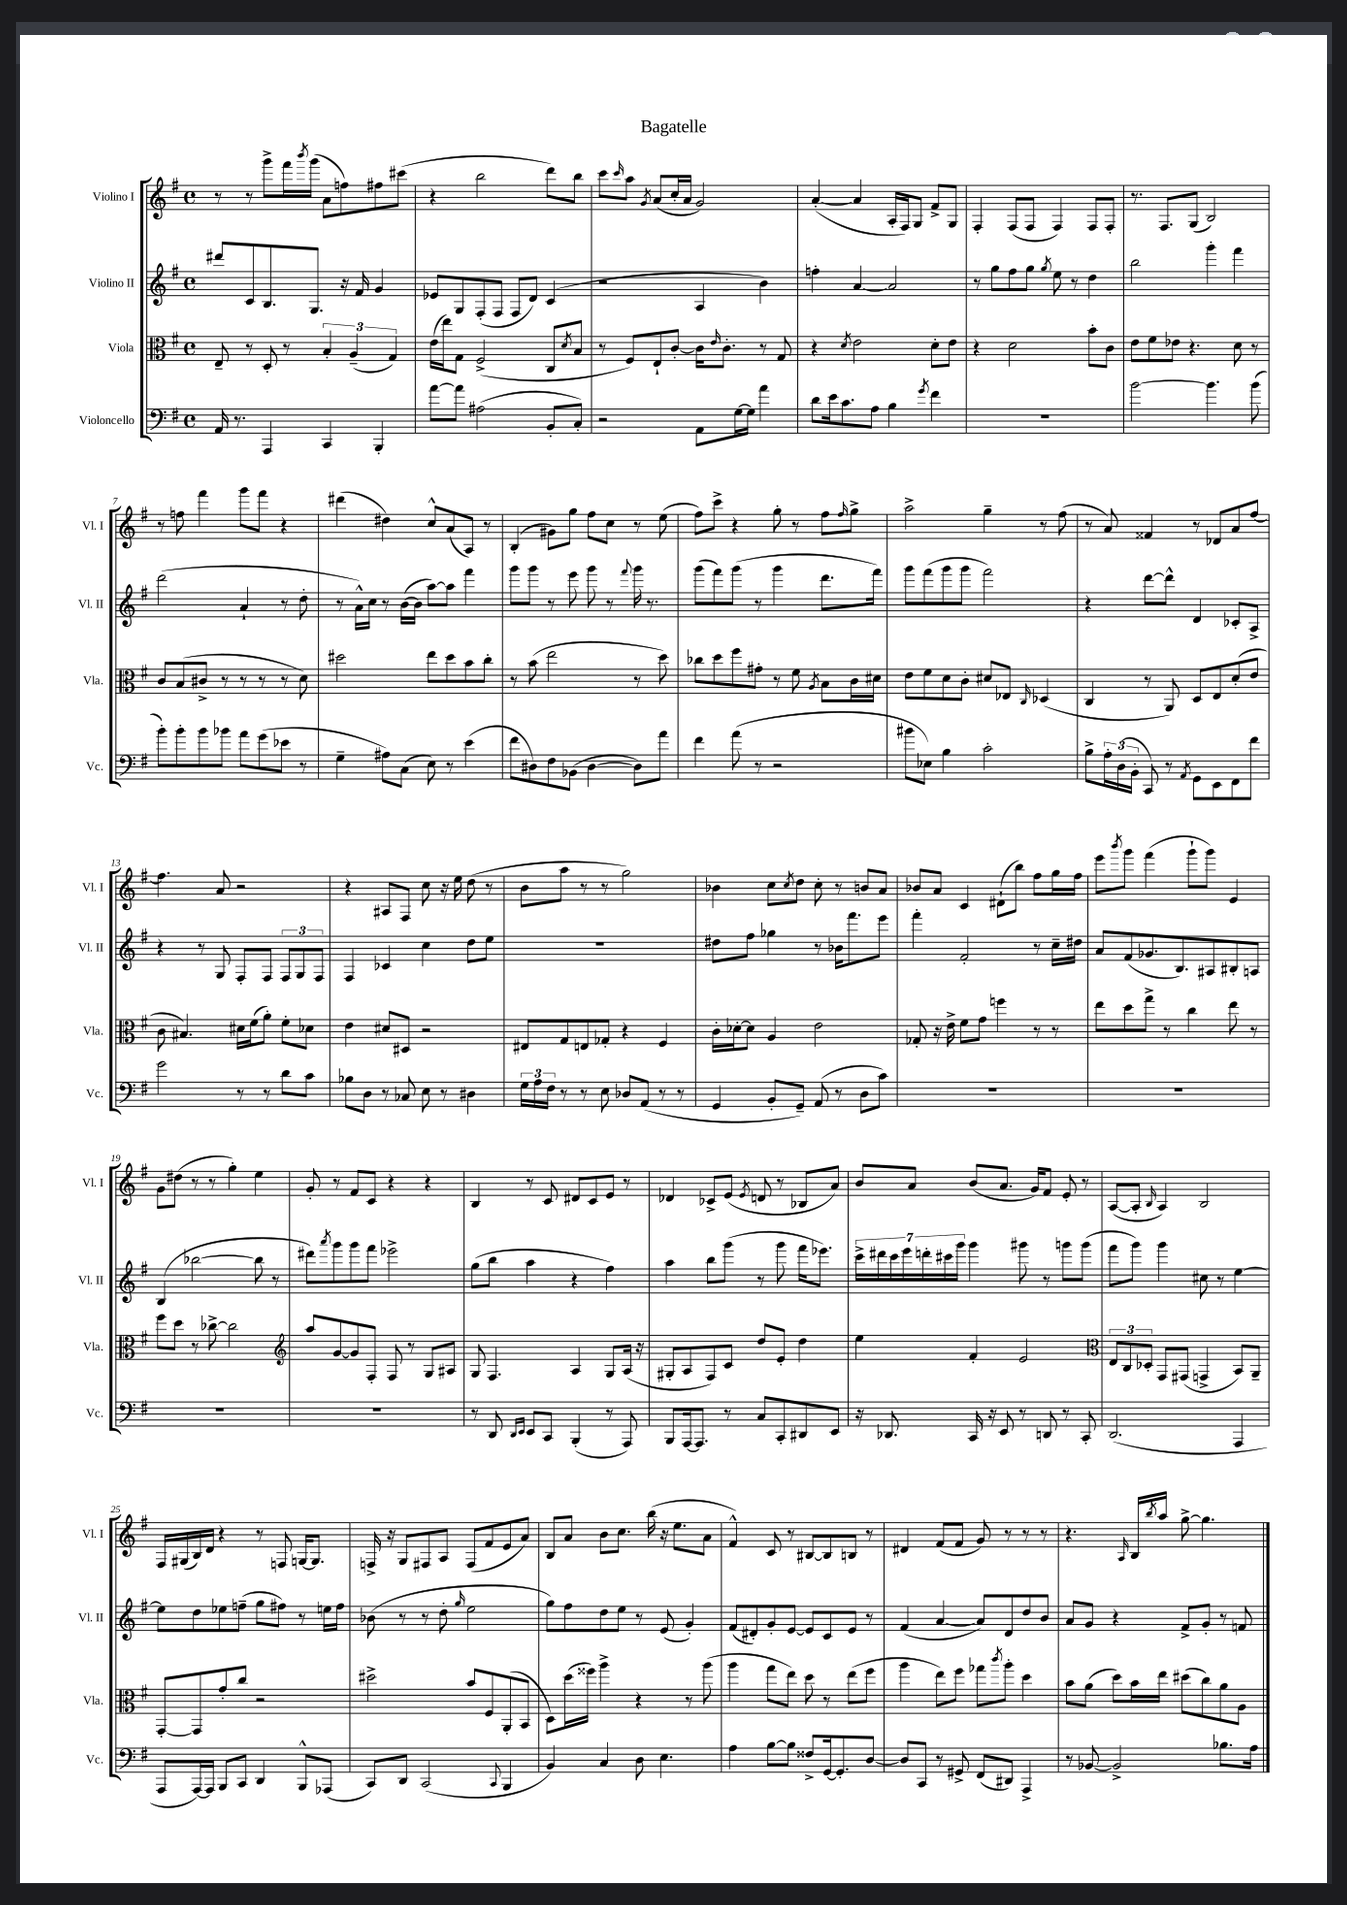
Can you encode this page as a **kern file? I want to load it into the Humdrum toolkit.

**kern	**kern	**kern	**kern
*part4	*part3	*part2	*part1
*staff4	*staff3	*staff2	*staff1
*I"Violoncello	*I"Viola	*I"Violino II	*I"Violino I
*I'Vc.	*I'Vla.	*I'Vl. II	*I'Vl. I
*clefF4	*clefC3	*clefG2	*clefG2
*k[f#]	*k[f#]	*k[f#]	*k[f#]
*M4/4	*M4/4	*M4/4	*M4/4
*met(c)	*met(c)	*met(c)	*met(c)
=1	=1	=1	=1
16AA/	8E~/	8ddd#X/L	8r
8.r	.	.	.
.	8r	8c/	8r
4AAA/	8D'/	8.B/	8ggg^\L
.	8r	.	16fff#\L
.	.	.	8qbbb/
.	.	8.G/J	(16ggg\JJ
4CC/	6B'/	.	8a\L
.	.	16r	8ffn\)
.	(6A~/	.	.
.	.	16f#/	.
4BBB'/	.	4g/	8ff#X\
.	6G/)	.	.
.	.	.	(8ccc#X\J
=2	=2	=2	=2
[8a\L	(16e\LL	8e-X/L	4r
.	16ee\J)	.	.
8a\J]	8G\J	8G/	.
(2A#X\	(2F#^/	(8F#'/	2bb\
.	.	8F#/J	.
.	.	8F#/L	.
.	.	8d/J)	.
8BB'/L	8C/L	(4c/	8ddd\L)
.	8qd/	.	.
8C'/J)	8B/J	.	8bb\J
=3	=3	=3	=3
2r	8r	2r	8ccc\L
.	.	.	16qqccc/
.	8F#/L)	.	8aa\J
.	.	.	8qg/
.	8E`/	.	(8a/L
.	[8c'/J	.	16cc'/L
.	.	.	16a/JJ
8AA\L	16c\KL]	4A/	2g/)
.	16qqe/	.	.
.	8.c'\J	.	.
[16G\L	.	.	.
16G\JJ]	.	.	.
4a\	8r	4b\)	.
.	8G/	.	.
=4	=4	=4	=4
8d\L	4r	4ffn'\	([4a'/
16e\k	.	.	.
8.c\	.	.	.
.	8qd/	.	.
.	2e\	[4a/	4a/]
8A\J	.	.	.
4B\	.	2a/]	16A'/LL
.	.	.	16F#/J)
.	.	.	8G/J
8qg/	.	.	.
4f#\	8d'\L	.	8f#^/L
.	8e\J	.	8G/J
=5	=5	=5	=5
1r	4r	8r	4F#'/
.	.	8gg\L	.
.	2d\	8ff#\	(8F#/L
.	.	8gg\J	8F#/J
.	.	8qgg/	.
.	.	8ee\	4F#/)
.	.	8r	.
.	8b'\L	4dd\	8F#/L
.	8c\J	.	8F#'/J
=6	=6	=6	=6
[2b\	8e\L	2bb\	8.r
.	8f#\	.	.
.	.	.	8.F#/L
.	8e-X\J	.	.
.	4.r	.	(8G/J
4.b\]	.	4ggg'\	2B/)
.	8d\	4fff#\	.
(8b\	8r	.	.
!!LO:LB:g=z
=7	=7	=7	=7
8b'\L)	8c/L	(2ddd\	8r
8b'\	(8B/	.	8ffn\
8b\	8c#X^/J	.	4fff#\
8b-X\J	8r	.	.
8a\L	8r	4a`/	8ggg\L
(8g\	8r	.	8fff#\J
8e-X\J	8r	8r	4r
8r	8d\)	8dd'\	.
=8	=8	=8	=8
4G~\	2dd#X\	8r	(4ddd#X\
.	.	16a^^\LL)	.
.	.	16cc\JJ	.
8A#X\L)	.	8r	4dd#X\)
(8C\J	.	([16b\LL	.
.	.	16b\JJ]	.
8E\)	8ee\L	[8aa\L)	8cc^^/L
8r	8dd#\	8aa\J]	(8a/
(4e\	8b\	4fff#\	8A/J)
.	8cc'\J	.	8r
=9	=9	=9	=9
8f#\L	8r	8ggg\L	(4B'/
8D#X\)	(8b\	8ggg\J	.
8F#\	2ee\	8r	8g#X\L)
(8BB-X\J	.	8eee\	8gg\J
[4D#\	.	8ggg\	8ff#\L
.	.	8r	8cc\J
.	.	8qqfff#/	.
8D#\L])	8r	16ggg\	8r
.	.	8.r	.
8a\J	8dd\)	.	(8ee\
=10	=10	=10	=10
4f#\	8cc-X\L	(8ggg\L	8ff#\L)
.	8dd\	8fff#\)	8ccc^\J
(8a\	8ff#\	(8ggg\J	4r
8r	8g#X'\J	8r	.
2r	8r	4ggg\	8gg'\
.	8f#\	.	8r
.	8qA/	.	.
.	8B\L	8.ddd\L	8ff#\L
.	.	.	16qqff#/
.	16c\L	.	8gg^\J
.	16d#X\JJ	16fff#\Jk)	.
=11	=11	=11	=11
8b#X\L	8e\L	8ggg\L	2aa^\
8E-X\J)	8f#\	(8fff#\	.
4B\	8d\	8ggg\	.
.	8c'\J	8ggg\J	.
2c'\	8d#X/L	2fff#\)	4gg~\
.	8E-X/J	.	.
.	16qqC/	.	.
.	(4D-X/	.	8r
.	.	.	(8ff#\
=12	=12	=12	=12
8B^\L	4C/	4r	8r
24A'\L	.	.	8a/)
(24D\	.	.	.
24BB'\JJ	.	.	.
8CC/)	8r	[8ddd\L	4f##X/
8r	8AA/)	8ddd^^\J]	.
8qAA/	.	.	.
8GG\L	8D/L	4d/	8r
8EE\	8E/	.	8d-X/L
8FF#\	(8d'/	8c-X'/L	8a/
8f#\J	8e/J	8A^/J	[8ff#/J
!!LO:LB:g=z
=13	=13	=13	=13
2g\	8c\	4r	4.ff#\]
.	4.B#X/)	.	.
.	.	8r	.
.	.	8G/	8a/
8r	16d#X\LL	8F#'/L	2r
.	(16f#\J	.	.
8r	8a'\J)	8F#/J	.
8d\L	8f#'\L	12F#/L	.
.	.	12G/	.
8c\J	8d-X\J	.	.
.	.	12F#/J	.
=14	=14	=14	=14
8B-X\L	4e\	4F#/	4r
8D\J	.	.	.
8r	8d#X/L	4c-X/	8A#X/L
8C-X/	8D#X/J	.	8F#/J
8E\	2r	4cc\	8cc\
8r	.	.	16r
.	.	.	16ee\
4D#X\	.	8dd\L	(8dd\
.	.	8ee\J	8r
=15	=15	=15	=15
24G\LL	8E#X/L	1r	8b\L
24A\	.	.	.
24F#\JJ	.	.	.
8r	8G/	.	8aa\J
8r	8En/	.	8r
8E\	8G-X'/J	.	8r
8D-X/L	4r	.	2gg\)
(8AA/J	.	.	.
8r	4F#/	.	.
8r	.	.	.
=16	=16	=16	=16
4GG/	16c'\LL	8dd#X\L	4b-X\
.	[16d-X'\J	.	.
.	8d-\J]	8ff#\J	.
8BB'/L	4A/	4gg-X\	8cc\L
.	.	.	8qcc/
8GG~/J)	.	.	8dd\J
(8AA/	2e\	8r	8cc'\
8r	.	16b-X\KL	8r
.	.	8.fff#\	.
8D\L	.	.	8bn/L
8c\J)	.	8eee\J	8a/J
=17	=17	=17	=17
1r	8G-X'/	4fff#'\	8b-X/L
.	16r	.	8a/J
.	16e^\	.	.
.	8f#\L	2f#'/	4c/
.	8g\J	.	.
.	4ffn\	.	(8d#X`\L
.	.	.	8bb\J)
.	8r	8r	8ff#\L
.	8r	16cc~\LL	16gg\L
.	.	16dd#X\JJ	16ff#\JJ
=18	=18	=18	=18
1r	8ee\L	8a/L	8eee\L
.	.	.	8qbbb/
.	8dd\	(8f#/	8ggg\J
.	8gg^\J	8.g-X/	(4fff#\
.	8r	.	.
.	.	8.B/)	.
.	4cc\	.	8ggg`\L
.	.	8A#X/	8ggg\J)
.	8ee\	8B#X'/	4e/
.	8r	8An/J	.
!!LO:LB:g=z
=19	=19	=19	=19
1r	8ff#\L	(4B/	8g\L
.	8dd\J	.	(8dd#X\J
.	8r	[2bb-X\	8r
.	[8cc-X^\	.	8r
.	2cc-\]	.	4gg'\)
.	.	8bb-\]	4ee\
.	.	8r	.
=20	=20	=20	=20
*	*clefG2	*	*
1r	8aa/L	8ddd#X\L)	8g'/
.	.	8qaaa/	.
.	[8g/	8ggg\	8r
.	8g/]	8ggg\	8f#/L
.	8F#'/J	8fff#\J	8c/J
.	8F#/	2eee-X^\	4r
.	8r	.	.
.	8G/L	.	4r
.	8A#X/J	.	.
=21	=21	=21	=21
8r	8G/	(8gg\L	4B/
8DD/	4.F#/	8bb\J	.
16qqDD/LL	.	.	.
16qqEE/JJ	.	.	.
8EE/L	.	4aa\	8r
8CC/J	.	.	8c/
(4BBB'/	4A/	4r	8d#X/L
.	.	.	8c/
8r	8G/L	4ff#\)	8e/J
8AAA/)	(16A/Jk	.	8r
.	16r	.	.
=22	=22	=22	=22
8BBB/L	8G#X'/L	4aa\	4d-X/
[16AAA/k	8A/	.	.
8.AAA/J]	.	.	.
.	8F#/)	8bb\L	8c-X^/L
8r	8c/J	(8ggg\J	(8e/J
.	.	.	8qe/
8C/L	8dd/L	8r	8dn/
8CC'/	8e'/J	8ggg\	8r
8DD#X/	4dd\	16fff#\KL	8B-X/L
.	.	8.eee-X\J)	.
8EE/J	.	.	8a/J)
=23	=23	=23	=23
16r	4ee\	28ccc^\LL	8b/L
.	.	28ddd#X\	.
8.DD-X/	.	.	.
.	.	28ccc\	.
.	.	28eee\	.
.	.	.	8a/J
.	.	28dddn'\	.
.	.	28ccc#X\	.
.	.	28ggg\JJ	.
16CC/	4f#'/	4ggg\	(8b/L
16r	.	.	.
8EE/	.	.	8.a/J
8r	2e/	8ggg#X\	.
.	.	.	16g/KL)
8DDn/	.	8r	8f#/J
8r	.	8gggn\L	8e'/
8CC'/	.	(8ggg\J	8r
=24	=24	=24	=24
*	*clefC3	*	*
(2.DD/	12E/L	8fff#\L	([8A/L
.	12C/	.	.
.	.	8ggg\J)	8A'/J]
.	12D-X'/J	.	.
.	.	.	16qqB/
.	8GG/L	4ggg\	4A/)
.	(8GG#X/J	.	.
.	4GGn^/	8cc#X\	2B/
.	.	8r	.
4AAA/	8BB/L)	[4ee\	.
.	8AA~/J	.	.
!!LO:LB:g=z
=25	=25	=25	=25
8AAA/L	[8GG'/L	8ee\L]	16F#/LL
.	.	.	(16G#X/
[16AAA/L)	8GG/]	8dd\	16B/)
16AAA/JJ]	.	.	16d/JJ
8BBB/L	8g'/	8ee-X\	4r
8CC/J	8cc/J	(8ffn~\J	.
4DD/	2r	8gg\L	8r
.	.	8ff#X\J)	8Fn/
8BBB^^/L	.	8r	[16Gn/KL
.	.	.	8.G/J]
(8AAA-X/J	.	16een\LL	.
.	.	16ff#\JJ	.
=26	=26	=26	=26
8CC/L)	2dd#X^\	(8b-X\	16Fn^/
.	.	.	16r
8DD/J	.	8r	8G/L
(2CC/	.	8r	8F#X/
.	.	8dd'\	8A/J
.	.	16qqgg/	.
.	8b/L	2ee\	(8F#/L
.	8F#/	.	8f#/
8qqCC/	.	.	.
4BBB/	(8AA'/	.	8e/
.	8BB/J	.	8a/J)
=27	=27	=27	=27
4BB/)	8D\L)	8gg\L)	8B/L
.	(16dd\L	8ff#\	8a/J
.	16ff##X\JJ)	.	.
4C/	4aa^\	8dd\	8b\L
.	.	8ee\J	8.cc\J
8D\	4r	8r	.
.	.	.	(16bb\
4.E\	.	(8e/	16r
.	.	.	8.ee\L
.	8r	4g'/)	.
.	(8aa\	.	8a\J
=28	=28	=28	=28
4A\	4aa\	(8f#/L	4f#^^/)
.	.	8d#X'/)	.
[8B\L	8gg\L	8g'/	8c/
8B\J]	8ee\J)	[8e/J	8r
8F##X^/L	8dd\	8e/L]	[8B#X/L
[16GG/k	8r	8c/	8B#/]
8.GG'/]	.	.	.
.	(8ee\L	8e/J	8Bn/J
[8D/J	8ff#\J	8r	8r
=29	=29	=29	=29
8D/L]	4aa\	(4f#/	4d#X/
8CC/J	.	.	.
8r	8ee\L)	[4a/	(8f#/L
8GG#X^/	8ff#\J	.	8f#/J
(8FF#/L	8gg-X\L	8a/L])	8g/)
.	8qccc/	.	.
8DD#X/J)	8aa'\J	8d/	8r
4AAA^/	4dd\	8dd/	8r
.	.	8b/J	8r
=30	=30	=30	=30
8r	8b\L	8a/L	4.r
[8BB-X/	(8a\J	8g/J	.
2BB-^/]	8dd\L)	4r	.
.	.	.	16qqA/
.	16b\L	.	16B/LL
.	.	.	8qbb/
.	16ee\JJ	.	16aa/JJ
.	(8dd#X\L	8f#^/L	[8gg^\
.	8cc\)	8g'/J	4.gg\]
8.B-X\L	8a\	8r	.
.	8A\J	8fn/	.
16A\Jk	.	.	.
==	==	==	==
*-	*-	*-	*-
